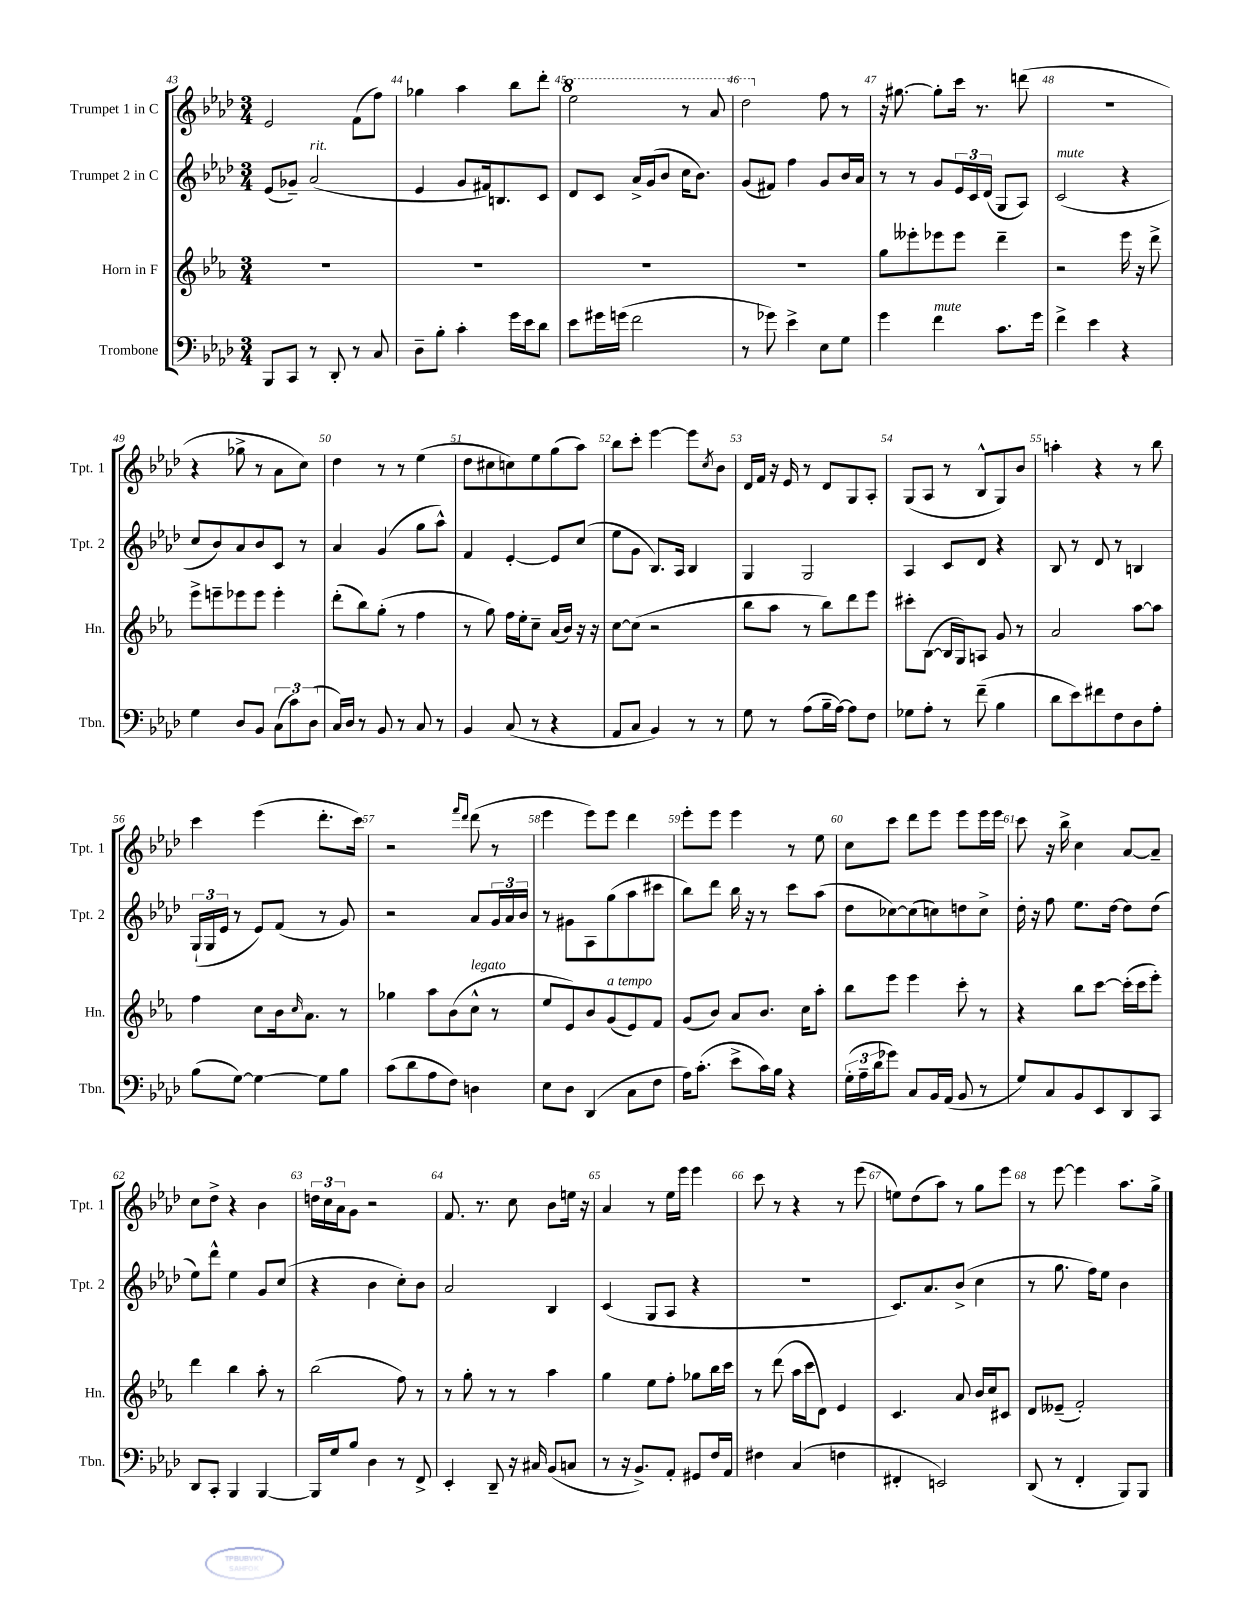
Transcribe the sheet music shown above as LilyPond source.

<<
\new StaffGroup <<
\new Staff = "s0" \with { instrumentName = "Trumpet 1 in C" shortInstrumentName = "Tpt. 1" } {
    \clef treble \key aes \major \numericTimeSignature \time 3/4
    ees'2 f'8( f''8) |
    ges''4 aes''4 bes''8 des'''8-. |
    \ottava #1 ees'''2 r8 aes''8 |
    des'''2 \ottava #0 f''8 r8 |
    r16 gis''8.~ gis''8-. c'''16 r8. d'''8( |
    R2. |
    r4 ges''8-> r8 aes'8 c''8) |
    des''4 r8 r8 ees''4( |
    des''8 cis''8 c''8) ees''8 g''8( aes''8) |
    bes''8 c'''8-. ees'''4~ ees'''8 \acciaccatura { c''8 } bes'8 |
    des'16 f'16 r16 ees'16 r8 des'8 g8 aes8-. |
    g8( aes8 r8 bes8-^ g8) bes'8 |
    a''4-. r4 r8 bes''8 |
    c'''4 ees'''4( des'''8.-. c'''16) |
    r2 \grace { f'''16 des'''16 } des'''8( r8 |
    ees'''4 ees'''8) ees'''8 des'''4 |
    ees'''8-. ees'''8 ees'''4 r8 ees''8 |
    c''8 c'''8 des'''8 ees'''8 ees'''8 ees'''16 ees'''16 |
    c'''8 r16 bes''16-> c''4 aes'8~ aes'8-- |
    c''8 des''8-> r4 bes'4 |
    \tuplet 3/2 { d''16 c''16 aes'16 } g'8 r2 |
    f'8. r8. c''8 bes'8 e''16 r16 |
    aes'4 r8 ees''16 ees'''16 ees'''4 |
    c'''8 r8 r4 r8 ees'''8( |
    e''8) des''8( aes''8) r8 g''8 ees'''8 |
    r8 ees'''8~ ees'''4 aes''8. g''16-> \bar "|." |
}
\new Staff = "s1" \with { instrumentName = "Trumpet 2 in C" shortInstrumentName = "Tpt. 2" } {
    \clef treble \key aes \major \numericTimeSignature \time 3/4
    ees'8( ges'8--) aes'2^\markup { \italic "rit." }( |
    ees'4 g'8 fis'16) b8. c'8 |
    des'8 c'8 aes'16-> g'16( bes'8 c''16 bes'8.) |
    g'8( fis'8) f''4 g'8 bes'16 aes'16 |
    r8 r8 g'8 \tuplet 3/2 { ees'16 c'16 des'16( } g8 aes8) |
    c'2^\markup { \italic "mute" }( r4 |
    c''8 bes'8) aes'8 bes'8 c'8 r8 |
    aes'4 g'4( g''8 aes''8-^) |
    f'4 ees'4~-. ees'8 c''8( |
    ees''8 g'8 bes8.) aes16 bes4 |
    g4 g2 |
    aes4 c'8 des'8 r4 |
    bes8 r8 des'8 r8 b4 |
    \tuplet 3/2 { g16-!( g16 ees'16 } r8 ees'8) f'8( r8 g'8) |
    r2 aes'8 \tuplet 3/2 { g'16 aes'16 bes'16 } |
    r8 gis'8 aes8 g''8( aes''8 cis'''8 |
    bes''8) des'''8 bes''16 r16 r8 c'''8 aes''8( |
    des''8 ces''8~) ces''8( c''8) d''8 c''8-> |
    des''16-. r16 f''8 ees''8. des''16~ des''8 des''8( |
    ees''8) des'''8-^ ees''4 g'8 c''8( |
    r4 bes'4 c''8-.) bes'8 |
    aes'2 bes4 |
    c'4( g8 aes8 r4 |
    R2. |
    c'8.) aes'8. bes'8->( c''4 |
    r8 g''8. f''16) ees''8 bes'4 \bar "|." |
}
\new Staff = "s2" \with { instrumentName = "Horn in F" shortInstrumentName = "Hn." } {
    \clef treble \key ees \major \numericTimeSignature \time 3/4
    R2. |
    R2. |
    R2. |
    R2. |
    g''8 eeses'''8-. ees'''8 ees'''8 d'''4-- |
    r2 ees'''16 r16 d'''8-> |
    ees'''8-> e'''8-- ees'''8 ees'''8 ees'''4-. |
    d'''8-.( bes''8) g''8-.( r8 f''4 |
    r8 g''8) f''16 ees''16-. c''8-- aes'16( bes'16) r16 r16 |
    c''8~ c''8( r2 |
    bes''8 aes''8 r8 bes''8) d'''8 ees'''8 |
    cis'''8-. bes8~( bes16 g16) a8 g'8 r8 |
    aes'2 aes''8~ aes''8 |
    f''4 c''8 bes'16 \grace { c''16 } aes'8. r8 |
    ges''4 aes''8 bes'8( c''8-^^\markup { \italic "legato" } r8 |
    ees''8 ees'8) bes'8 g'8^\markup { \italic "a tempo" }( ees'8) f'8 |
    g'8( bes'8) aes'8 bes'8. c''16 aes''8-. |
    bes''8 ees'''8 ees'''4 c'''8-. r8 |
    r4 bes''8 c'''8~ c'''16-.( c'''16 ees'''8-.) |
    d'''4 bes''4 aes''8-. r8 |
    bes''2( f''8) r8 |
    r8 g''8-. r8 r8 aes''4 |
    g''4 ees''8 f''8-. ges''8 bes''16 c'''16 |
    r8 d'''8( aes''16 c'''16 d'8) ees'4 |
    c'4. aes'8 bes'16 c''16 cis'8 |
    d'8 eeses'8--( f'2-.) \bar "|." |
}
\new Staff = "s3" \with { instrumentName = "Trombone" shortInstrumentName = "Tbn." } {
    \clef bass \key aes \major \numericTimeSignature \time 3/4
    bes,,8 c,8 r8 des,8-. r8 c8 |
    des8-- bes8-. c'4-. g'16 ees'16 des'8 |
    ees'8 gis'16 g'16( f'2 |
    r8 ges'8) ees'4-> ees8 g8 |
    g'4 f'4^\markup { \italic "mute" } c'8. g'16 |
    f'4-> ees'4 r4 |
    g4 des8 bes,8 \tuplet 3/2 { c8( c'8) des8( } |
    c16) des16 r8 bes,8 r8 c8 r8 |
    bes,4 c8( r8 r4 |
    aes,8 c8 bes,4) r8 r8 |
    g8 r8 aes8( bes16-- aes16~) aes8 f8 |
    ges8 aes8-. r8 f'8--( bes4 |
    des'8 ees'8) fis'8 f8 des8 aes8-. |
    bes8( g8~) g4~ g8 bes8 |
    c'8( des'8 aes8 f8) d4 |
    ees8 des8 des,4( c8 f8 |
    aes16) c'8.-.( ees'8-> c'16) bes16 r4 |
    \tuplet 3/2 { g16-.( aes16-- des'16 } ges'8) c8 bes,16 aes,16( bes,8 r8 |
    g8) c8 bes,8 ees,8 des,8 c,8 |
    des,8 c,8-. bes,,4 bes,,4~ |
    bes,,16 g16 bes8 des4 r8 f,8-> |
    ees,4-. des,8-- r16 cis16 bes,8( c8 |
    r8 r16 bes,8.->) aes,8-. gis,8 f16 aes,16 |
    fis4 c4( f4 |
    fis,4-. e,2) |
    des,8( r8 f,4-. bes,,8) bes,,8 \bar "|." |
}
>>
>>
\layout { \context { \Score currentBarNumber = #43 \override BarNumber.break-visibility = ##(#f #t #t) barNumberVisibility = #all-bar-numbers-visible } }
